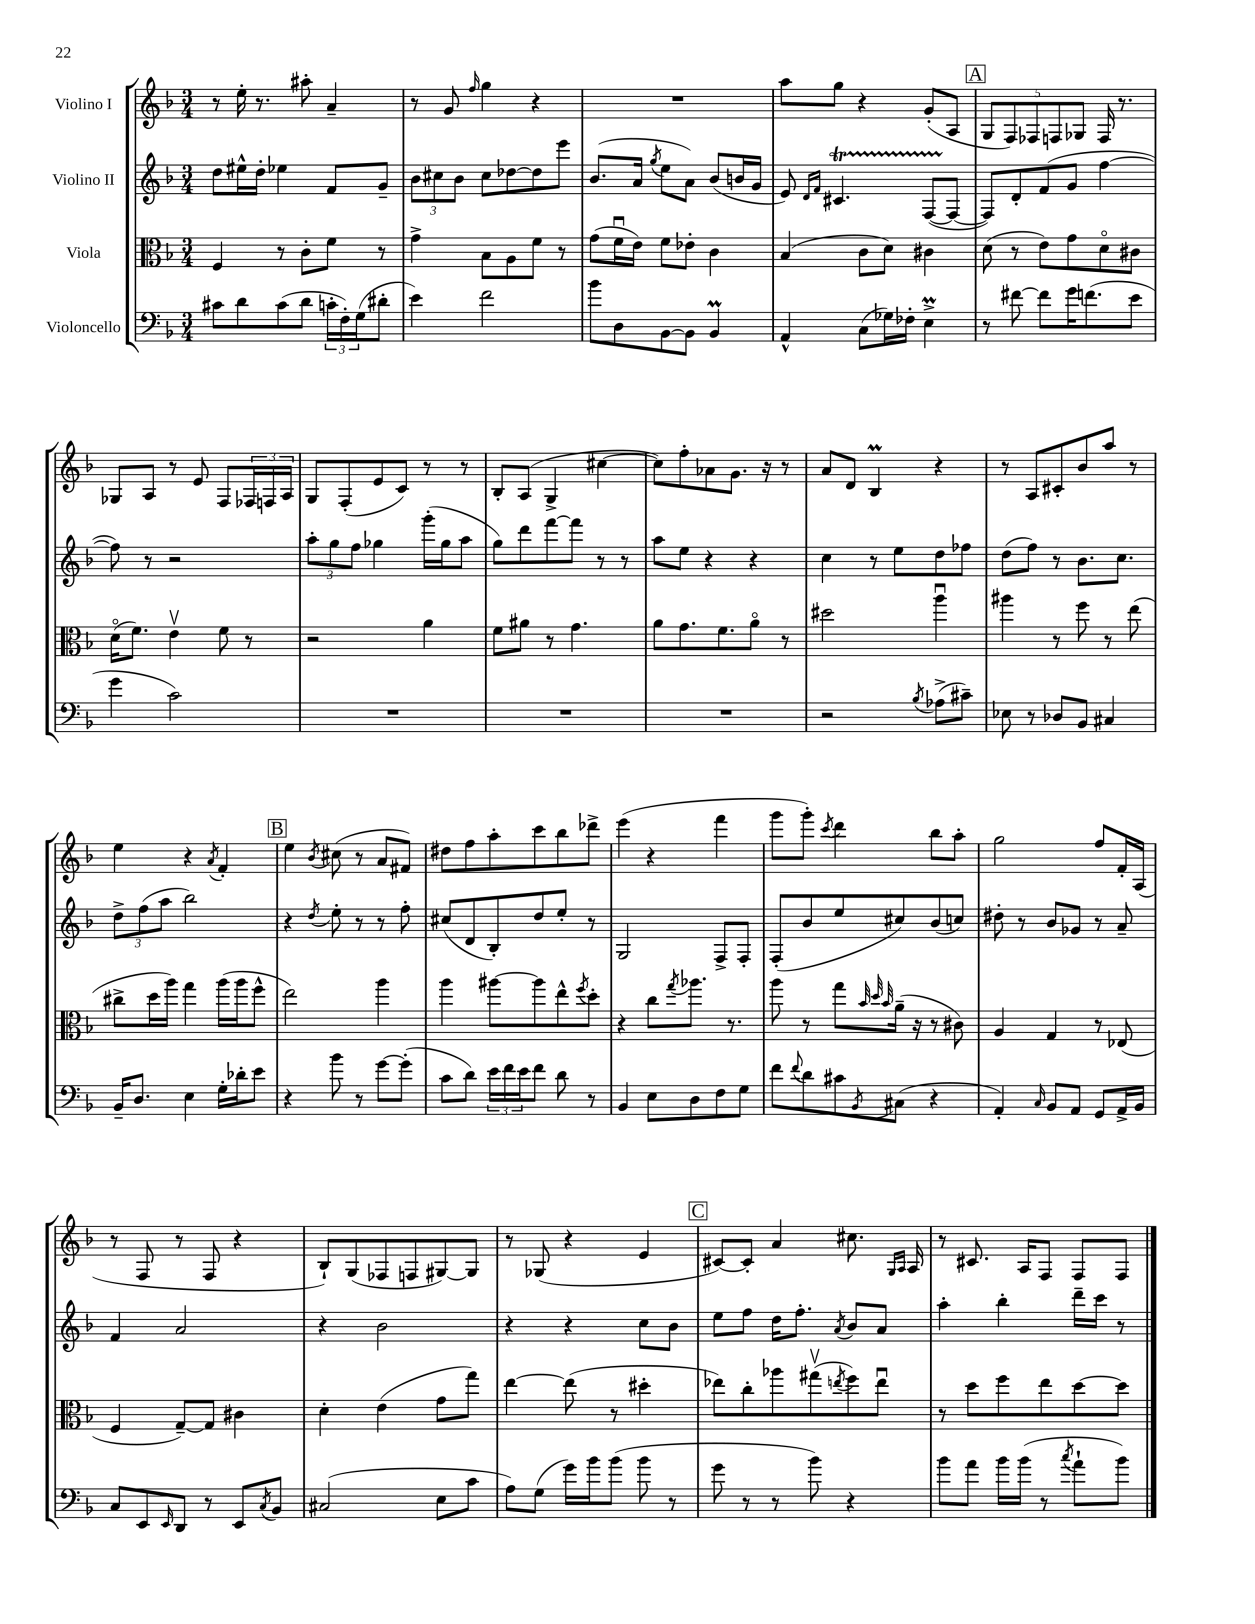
<<
\new StaffGroup <<
\new Staff = "s0" \with { instrumentName = "Violino I" } {
    \clef treble \key f \major \numericTimeSignature \time 3/4
    r8 e''16-. r8. ais''8-. a'4-- |
    r8 g'8 \grace { f''16 } g''4 r4 |
    R2. |
    a''8 g''8 r4 g'8-.( a8 |
    \mark \markup { \box "A" } \tuplet 5/4 { g8 f8) fes8 f8 ges8 } f16 r8. |
    ges8 a8 r8 e'8 f8 \tuplet 3/2 { fes16 f16 a16 } |
    g8 f8-.( e'8 c'8) r8 r8 |
    bes8-. a8( g4-> cis''4~ |
    cis''8) f''8-. aes'8 g'8. r16 r8 |
    a'8 d'8 bes4\prall r4 |
    r8 a8 cis'8-. bes'8 a''8 r8 |
    e''4 r4 \acciaccatura { a'8 } f'4-. |
    \mark \markup { \box "B" } e''4 \acciaccatura { bes'8 } cis''8( r8 a'8 fis'8) |
    dis''8 f''8 a''8-. c'''8 bes''8 des'''8-> |
    e'''4( r4 f'''4 |
    g'''8 g'''8-.) \acciaccatura { c'''8 } d'''4 bes''8 a''8-. |
    g''2 f''8 f'16-. a16( |
    r8 f8 r8 f8 r4 |
    bes8-!) g8( fes8 f8 gis8~) gis8 |
    r8 ges8( r4 e'4 |
    \mark \markup { \box "C" } cis'8~) cis'8-. a'4 cis''8. \grace { g16 a16 } a16 |
    r8 cis'8. a16 f8 f8 f8 \bar "|." |
}
\new Staff = "s1" \with { instrumentName = "Violino II" } {
    \clef treble \key f \major \numericTimeSignature \time 3/4
    d''8 eis''16-^ d''16-. ees''4 f'8 g'8-- |
    \tuplet 3/2 { bes'8 cis''8 bes'8 } cis''8 des''8~ des''8 e'''8 |
    bes'8.( a'16 \acciaccatura { g''8 } e''8 a'8) bes'8( b'16 g'16 |
    e'8) \grace { d'16 f'16 } cis'4.\startTrillSpan f8~( f8~\stopTrillSpan |
    \mark \markup { \box "A" } f8) d'8-. f'8( g'8 f''4~ |
    f''8) r8 r2 |
    \tuplet 3/2 { a''8-. g''8 f''8 } ges''4 g'''16-.( ges''16 a''8 |
    g''8) d'''8 f'''8~ f'''8 r8 r8 |
    a''8 e''8 r4 r4 |
    c''4 r8 e''8 d''8 fes''8 |
    d''8( f''8) r8 bes'8. c''8. |
    \tuplet 3/2 { d''8-> f''8( a''8 } bes''2) |
    \mark \markup { \box "B" } r4 \acciaccatura { d''8 } e''8-. r8 r8 f''8-. |
    cis''8( d'8 bes8-.) d''8 e''8-. r8 |
    g2 f8-> f8-. |
    f8-.( bes'8 e''8 cis''8) bes'8( c''8) |
    dis''8-. r8 bes'8 ges'8 r8 a'8-- |
    f'4 a'2 |
    r4 bes'2 |
    r4 r4 c''8 bes'8 |
    \mark \markup { \box "C" } e''8 f''8 d''16 f''8.-. \acciaccatura { a'8 } bes'8 a'8 |
    a''4-. bes''4-. d'''16-- c'''16 r8 \bar "|." |
}
\new Staff = "s2" \with { instrumentName = "Viola" } {
    \clef alto \key f \major \numericTimeSignature \time 3/4
    f4 r8 c'8-. f'8 r8 |
    g'4-> bes8 a8 f'8 r8 |
    g'8( f'16\downbow e'16) f'8 ees'8-. c'4 |
    bes4( c'8 d'8) cis'4 |
    \mark \markup { \box "A" } d'8( r8 e'8) g'8 d'8\flageolet cis'8 |
    d'16\flageolet( f'8.) e'4\upbow f'8 r8 |
    r2 a'4 |
    f'8 ais'8 r8 g'4. |
    a'8 g'8. f'8. a'8\flageolet r8 |
    dis''2 a''4\downbow |
    ais''4 r8 f''8 r8 e''8( |
    cis''8-> d''16 a''16) g''4 a''16( a''16 f''8-^ |
    \mark \markup { \box "B" } e''2) a''4 |
    a''4 ais''8~ ais''8 e''8-^ \acciaccatura { f''8 } d''8-. |
    r4 c''8 \acciaccatura { g''8 } aes''8. r8. |
    a''8 r8 g''8 \grace { bes'32 d''32 bes'32 } a'16--( r16 r8 cis'8) |
    a4 g4 r8 ees8( |
    f4 g8~--) g8 cis'4 |
    d'4-. e'4( g'8 g''8) |
    e''4~ e''8( r8 dis''4-. |
    \mark \markup { \box "C" } ees''8) c''8-. aes''8 gis''8\upbow( \acciaccatura { e''8 } f''8) e''8\downbow |
    r8 d''8 f''8 e''8 d''8~ d''8 \bar "|." |
}
\new Staff = "s3" \with { instrumentName = "Violoncello" } {
    \clef bass \key f \major \numericTimeSignature \time 3/4
    cis'8 d'8 cis'8( d'8 \tuplet 3/2 { c'16-. f16-.) g16( } dis'8-. |
    e'4) f'2 |
    bes'8 d8 bes,8~ bes,8 bes,4\prall |
    a,4-^ c8( ges16) fes16-. e4->\prall |
    \mark \markup { \box "A" } r8 fis'8~ fis'8 g'16 f'8.( e'8 |
    g'4 c'2) |
    R2. |
    R2. |
    R2. |
    r2 \acciaccatura { bes8 } aes8->( cis'8--) |
    ees8 r8 des8 bes,8 cis4 |
    bes,16-- d8. e4 g16-. des'16-. e'8 |
    \mark \markup { \box "B" } r4 bes'8 r8 g'8~ g'8-.( |
    c'8 d'8) \tuplet 3/2 { e'16 f'16 e'16 } f'8 d'8 r8 |
    bes,4 e8 d8 f8 g8 |
    f'8 \appoggiatura { f'8 } d'8 cis'8 \acciaccatura { bes,8 } cis8( r4 |
    a,4-.) \grace { c16 } bes,8 a,8 g,8 a,16-> bes,16 |
    c8 e,8 \grace { e,16 } d,8 r8 e,8 \acciaccatura { c8 } bes,8 |
    cis2( e8 c'8 |
    a8) g8( g'16) bes'16 bes'8( bes'8 r8 |
    \mark \markup { \box "C" } g'8 r8 r8 bes'8) r4 |
    bes'8 a'8 bes'16 bes'16( r8 \acciaccatura { c''8 } a'8-! bes'8) \bar "|." |
}
>>
>>
\layout { \context { \Score \remove "Bar_number_engraver" } }
